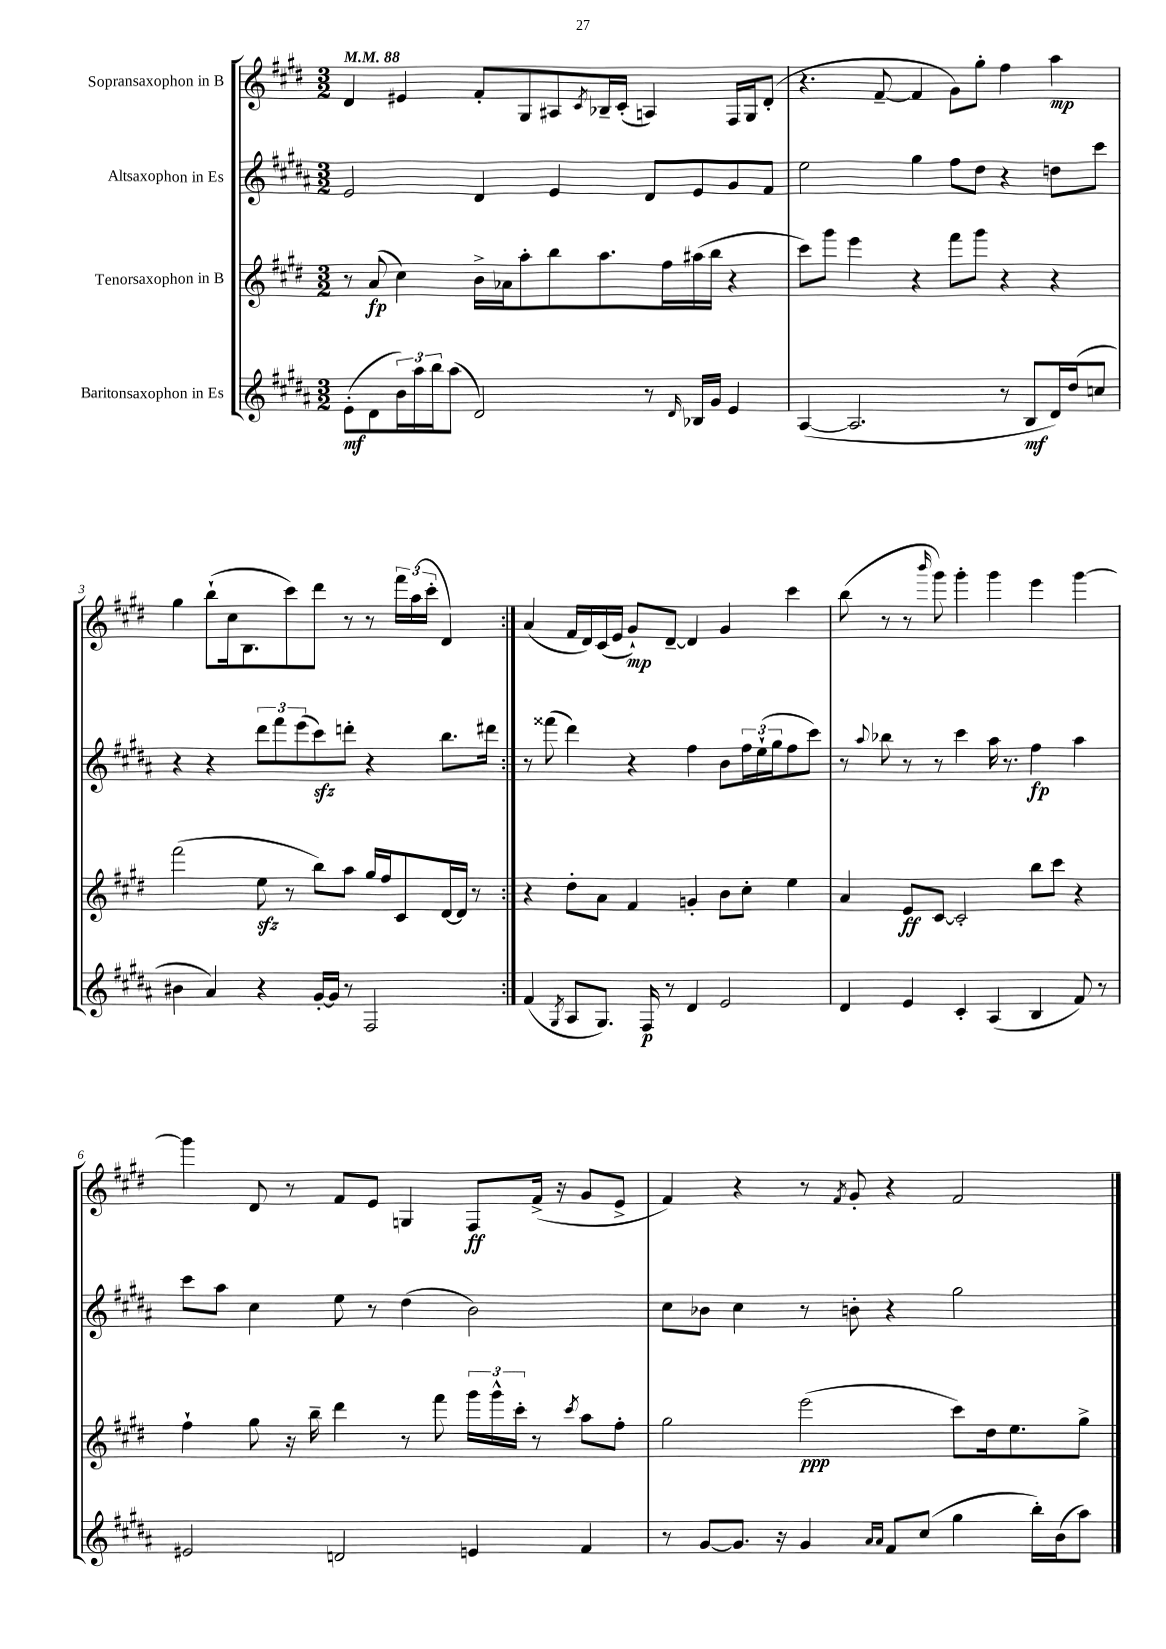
<<
\new StaffGroup <<
\new Staff = "s0" \with { instrumentName = "Sopransaxophon in B" } {
    \clef treble \key e \major \numericTimeSignature \time 3/2 \tempo 4 = 88
    \repeat volta 2 { dis'4 eis'4 fis'8-. gis8 ais8 \acciaccatura { cis'8 } bes16-- cis'16-.( a4) fis16 gis16 dis'8-.( |
    r4. fis'8~-- fis'4 gis'8) gis''8-. fis''4 a''4\mp |
    gis''4 b''8-!( cis''16 b8. cis'''8) dis'''8 r8 r8 \tuplet 3/2 { fis'''16 a''16( cis'''16-. } dis'4) | }
    a'4( fis'16 dis'16) cis'16( e'16 gis'8-!\mp) dis'8~-- dis'4 gis'4 cis'''4 |
    b''8( r8 r8 \grace { b'''16 } gis'''8) gis'''4-. gis'''4 e'''4 gis'''4~ |
    gis'''4 dis'8 r8 fis'8 e'8 g4 fis8\ff fis'16->( r16 gis'8 e'8-> |
    fis'4) r4 r8 \acciaccatura { fis'8 } gis'8-. r4 fis'2 \bar "|." |
}
\new Staff = "s1" \with { instrumentName = "Altsaxophon in Es" } {
    \clef treble \key b \major \numericTimeSignature \time 3/2
    \repeat volta 2 { e'2 dis'4 e'4 dis'8 e'8 gis'8 fis'8 |
    e''2 gis''4 fis''8 dis''8 r4 d''8 cis'''8 |
    r4 r4 \tuplet 3/2 { dis'''8 fis'''8 e'''8( } cis'''8\sfz) d'''8-. r4 b''8. dis'''16 | }
    r8 fisis'''8( dis'''4) r4 fis''4 b'8 \tuplet 3/2 { fis''16 e''16-!( gis''16 } fis''8 cis'''8) |
    r8 \appoggiatura { ais''8 } bes''8 r8 r8 cis'''4 ais''16 r8. fis''4\fp ais''4 |
    cis'''8 ais''8 cis''4 e''8 r8 dis''4( b'2) |
    cis''8 bes'8 cis''4 r8 b'8-. r4 gis''2 \bar "|." |
}
\new Staff = "s2" \with { instrumentName = "Tenorsaxophon in B" } {
    \clef treble \key e \major \numericTimeSignature \time 3/2
    \repeat volta 2 { r8 a'8\fp( cis''4) b'16-> aes'16 a''8-. b''8 a''8. fis''16 ais''16( b''16 r4 |
    cis'''8) gis'''8 e'''4 r4 fis'''8 gis'''8 r4 r4 |
    fis'''2( e''8\sfz r8 b''8) a''8 gis''16 fis''16 cis'8 dis'16~ dis'16 r8 | }
    r4 dis''8-. a'8 fis'4 g'4-. b'8 cis''8-. e''4 |
    a'4 e'8\ff cis'8~ cis'2-. b''8 cis'''8 r4 |
    fis''4-! gis''8 r16 b''16-- dis'''4 r8 fis'''8 \tuplet 3/2 { gis'''16 gis'''16-^ cis'''16-. } r8 \acciaccatura { cis'''8 } a''8 fis''8-. |
    gis''2 e'''2\ppp( cis'''8) dis''16 e''8. gis''8-> \bar "|." |
}
\new Staff = "s3" \with { instrumentName = "Baritonsaxophon in Es" } {
    \clef treble \key b \major \numericTimeSignature \time 3/2
    \repeat volta 2 { e'8-.\mf( dis'8 \tuplet 3/2 { b'16) ais''16 b''16 } ais''8( dis'2) r8 \grace { dis'16 } bes16 gis'16 e'4 |
    ais4~( ais2. r8 b8\mf dis'16) dis''16( c''8 |
    bis'4 ais'4) r4 gis'16~-. gis'16 r8 fis2 | }
    fis'4( \acciaccatura { gis8 } ais8 gis8.) fis16\p r8 dis'4 e'2 |
    dis'4 e'4 cis'4-. ais4( b4 fis'8) r8 |
    eis'2 d'2 e'4 fis'4 |
    r8 gis'8~ gis'8. r16 gis'4 \grace { ais'16 ais'16 } fis'8 cis''8( gis''4 b''16-.) b'16( ais''8) \bar "|." |
}
>>
>>
